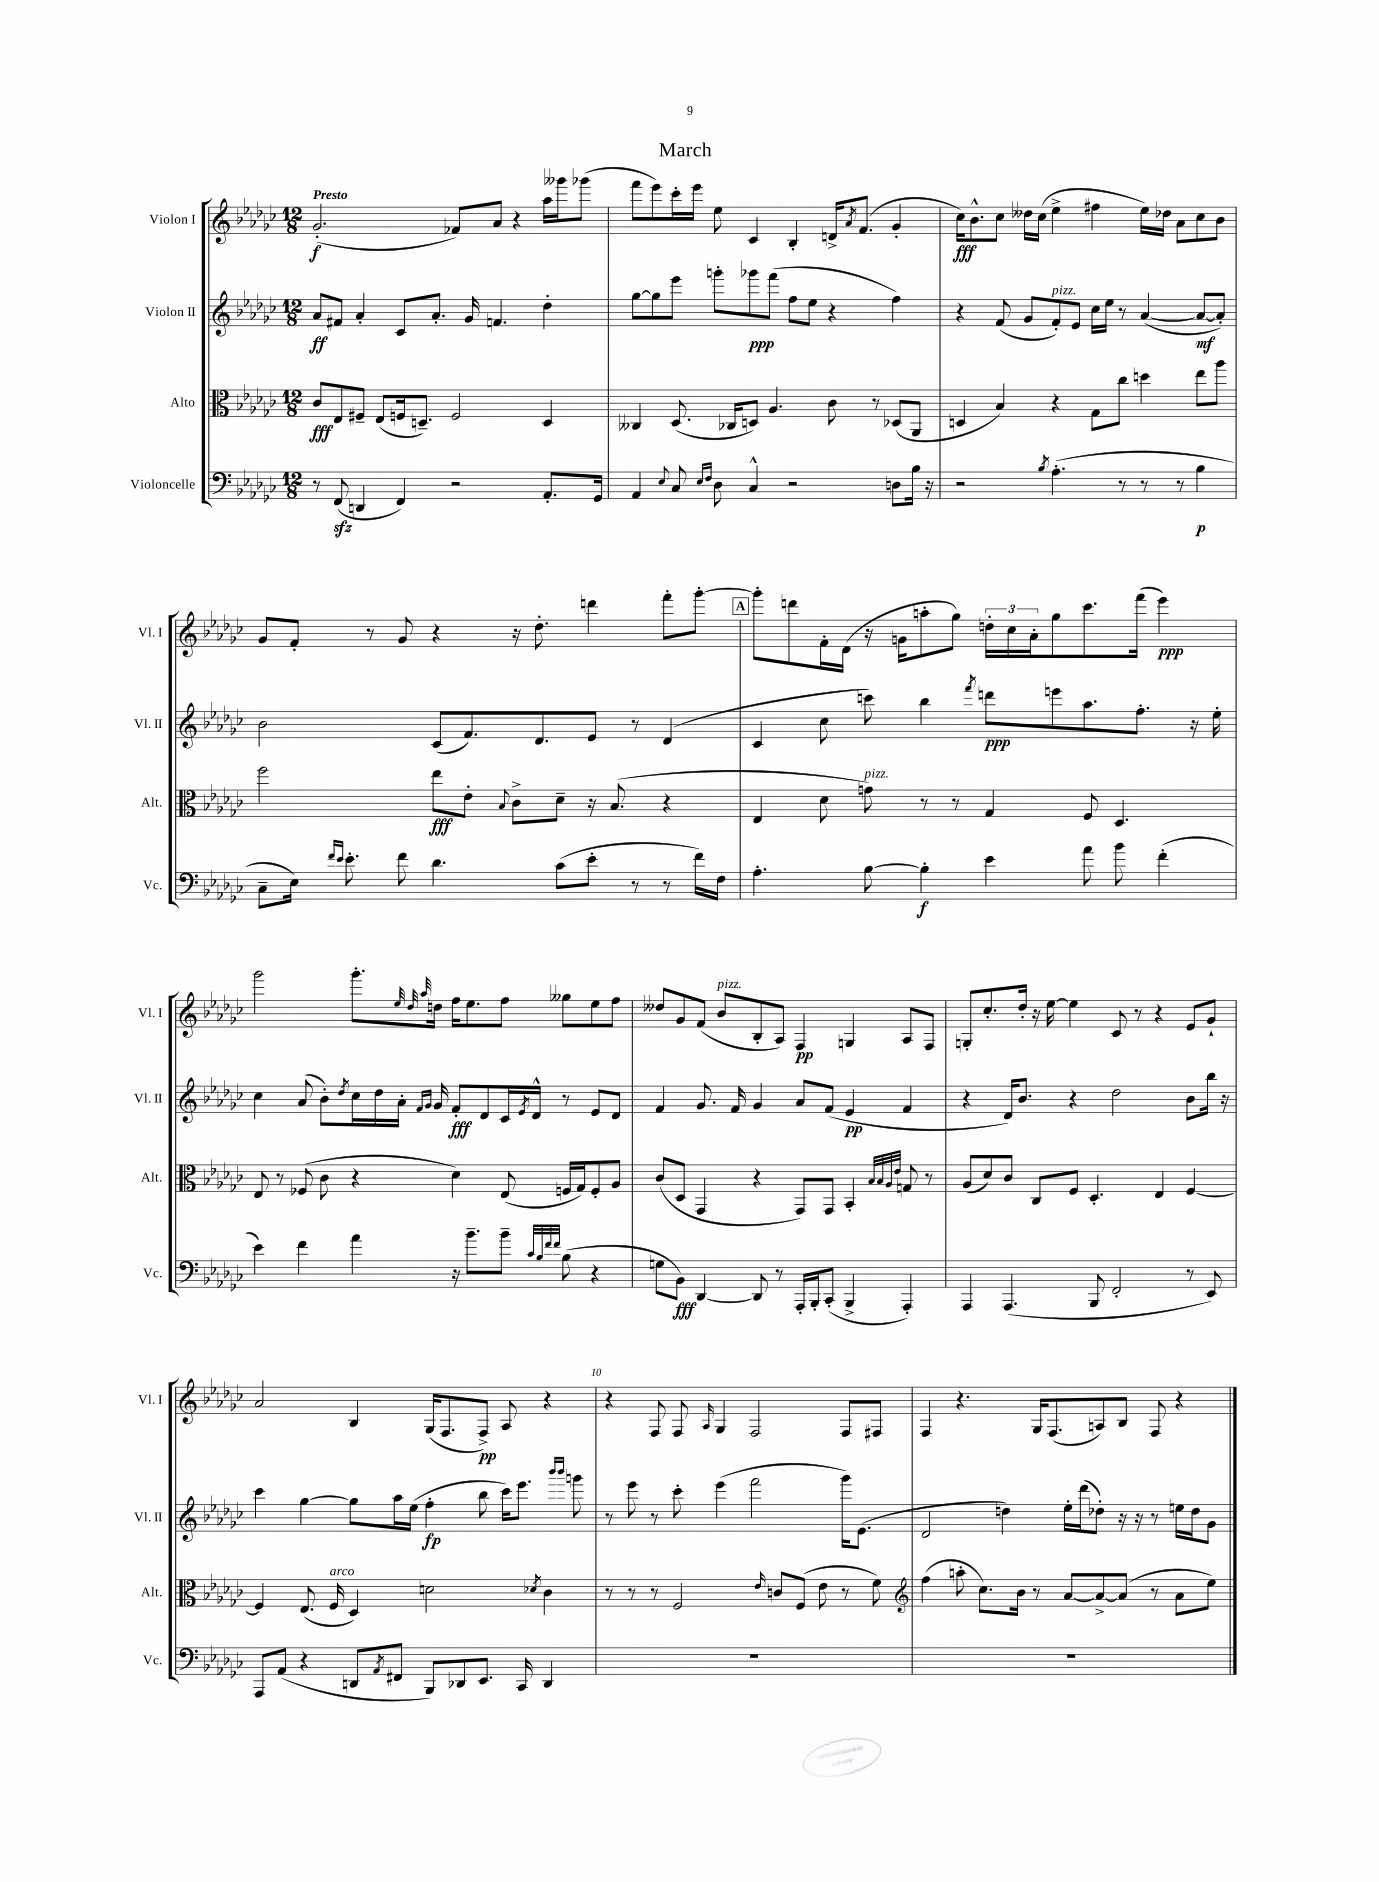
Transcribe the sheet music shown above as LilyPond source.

\header { title = "March" }
<<
\new StaffGroup <<
\new Staff = "s0" \with { instrumentName = "Violon I" shortInstrumentName = "Vl. I" } {
    \clef treble \key ges \major \numericTimeSignature \time 12/8 \tempo "Presto"
    ges'2.-.\f( fes'8) aes'8 r4 aes''16 geses'''16 ges'''8( |
    f'''8 ees'''8) ces'''16-. ees'''16 ees''8 ces'4 bes4-. d'16-> \acciaccatura { aes'8 } f'8.( ges'4-. |
    ces''16\fff) bes'8.-^ ces''8 deses''16 ces''16( ees''4-> fis''4 ees''16) des''16 aes'8 ces''8 bes'8 |
    ges'8 f'8-. r8 ges'8 r4 r16 des''8.-. d'''4 f'''8-. ges'''8~-. |
    \mark \markup { \box "A" } ges'''8-. d'''8 f'16-. des'16( r16 g'16 a''8-. ges''8) \tuplet 3/2 { d''16-. ces''16 aes'16-. } ges''8 ces'''8. f'''16( ees'''4\ppp) |
    ges'''2 ges'''8.-. \grace { ees''32 des''32 aes''32 } d''16 f''16 ees''8. f''8 geses''8 ees''8 f''8 |
    deses''8 ges'8 f'8( bes'8^\markup { \italic "pizz." } bes8-. aes8) f4\pp g4 aes8 f8 |
    g8-. ces''8.-. des''16-. r16 ees''16~ ees''4 ces'8 r8 r4 ees'8 ges'8-! |
    aes'2 bes4 ges16( f8. f8->\pp) aes8 r4 |
    r4 f8 f8 \grace { aes16 } ges4 f2 f8 fis8 |
    f4 r4. ges16 f8.( a8) bes8 f8 r4 \bar "|." |
}
\new Staff = "s1" \with { instrumentName = "Violon II" shortInstrumentName = "Vl. II" } {
    \clef treble \key ges \major \numericTimeSignature \time 12/8
    aes'8\ff fis'8 aes'4-. ces'8 aes'8.-. ges'16 f'4. des''4-. |
    ges''8~ ges''8 ees'''8 g'''8-. ges'''8\ppp f'''8( f''8 ees''8 r4 f''4) |
    r4 f'8( ges'8 f'8-.^\markup { \italic "pizz." }) ees'8 ces''16 ees''16 r8 aes'4~( aes'8~\mf aes'8-.) |
    bes'2 ces'8( f'8.) des'8. ees'8 r8 des'4( |
    \mark \markup { \box "A" } ces'4 ces''8 c'''8) bes''4 \acciaccatura { f'''8 } d'''8\ppp e'''8 aes''8. f''8.-. r16 ees''16-. |
    ces''4 aes'8( bes'8-.) \acciaccatura { des''8 } ces''16 des''16 aes'16-. \grace { f'16 ges'16 } ges'16 f'8-.\fff des'8 ces'16 \acciaccatura { ees'8 } des'16-^ r8 ees'8 des'8 |
    f'4 ges'8. f'16 ges'4 aes'8 f'8( ees'4\pp f'4 |
    r4 des'16) bes'8. r4 des''2 bes'8 bes''16 r16 |
    ces'''4 ges''4~ ges''8 aes''16 ees''16( f''4-.\fp bes''8 ces'''16) ees'''8. \grace { bes'''16 bes'''16 } g'''8 |
    r8 ees'''8 r8 ces'''8-. ees'''4( f'''2 ges'''16) ees'8.( |
    des'2 d''4) ees''16-. des'''16( des''8-.) r16 r16 r8 e''16 des''16 ges'8 \bar "|." |
}
\new Staff = "s2" \with { instrumentName = "Alto" shortInstrumentName = "Alt." } {
    \clef alto \key ges \major \numericTimeSignature \time 12/8
    ces'8\fff ees8 fis8-- ees8( f16 d8.--) f2 d4 |
    ceses4 des8.( ces16 d8) aes4. ces'8 r8 des8( aes,8 |
    d4 bes4) r4 ges8 ces''8 d''4 ees''8 aes''8 |
    f''2 ees''8\fff ees'8-. \appoggiatura { bes8 } ces'8-> des'8-- r16 bes8.( r4 |
    \mark \markup { \box "A" } ees4 des'8 g'8^\markup { \italic "pizz." }) r8 r8 ges4 f8 des4. |
    ees8 r8 fes8( ces'8 r4 des'4) ees8( f16 ges16) f8-. aes8 |
    ces'8( des8 ges,4 r4 ges,8) ges,8 bes,4-. \grace { bes32 bes32 aes32 ees'32 } g8 r8 |
    aes8( des'8) ces'8 ces8 f8 des4.-. ees4 f4~ |
    f4 ees8.( f16^\markup { \italic "arco" } des4) d'2 \acciaccatura { des'8 } ces'4 |
    r8 r8 r8 f2 \grace { ees'16 } c'8 f8( ees'8 r8 f'8) |
    \clef treble f''4( a''8-. ces''8.) bes'16 r8 aes'8~ aes'8~-> aes'8( r8 aes'8 ees''8) \bar "|." |
}
\new Staff = "s3" \with { instrumentName = "Violoncelle" shortInstrumentName = "Vc." } {
    \clef bass \key ges \major \numericTimeSignature \time 12/8
    r8 f,8\sfz( d,4 f,4) r2 aes,8.-. ges,16 |
    aes,4 \appoggiatura { ees8 } ces8 \grace { ees16 f16 } des8 ces4-^ r2 d8 bes16 r16 |
    r2 \acciaccatura { bes8 } aes4.-.( r8 r8 r8 bes4\p |
    ces8-- ees16) \grace { f'16 ees'16 } ees'8.-. f'8 des'4. ces'8( ees'8-. r8 r8 f'16) f16 |
    \mark \markup { \box "A" } aes4.-. bes8~ bes4-.\f ees'4 aes'8 bes'8 f'4-.( |
    ees'4) f'4 aes'4 r16 bes'8.-- bes'8-- \grace { ces'32 bes32 f'32 f'32 } bes8( r4 |
    g8 bes,8\fff) des,4~ des,8 r8 aes,,16-. bes,,16-. ces,8-.( bes,,4-> aes,,4-.) |
    aes,,4 aes,,4.( bes,,8 f,2-. r8 ees,8) |
    aes,,8 aes,8( r4 d,8 \acciaccatura { aes,8 } fis,8 bes,,8) des,8 ees,8. ces,16 des,4 |
    R1. |
    R1. \bar "|." |
}
>>
>>
\layout { \context { \Score \override BarNumber.break-visibility = ##(#f #t #t) barNumberVisibility = #(every-nth-bar-number-visible 5) } }
